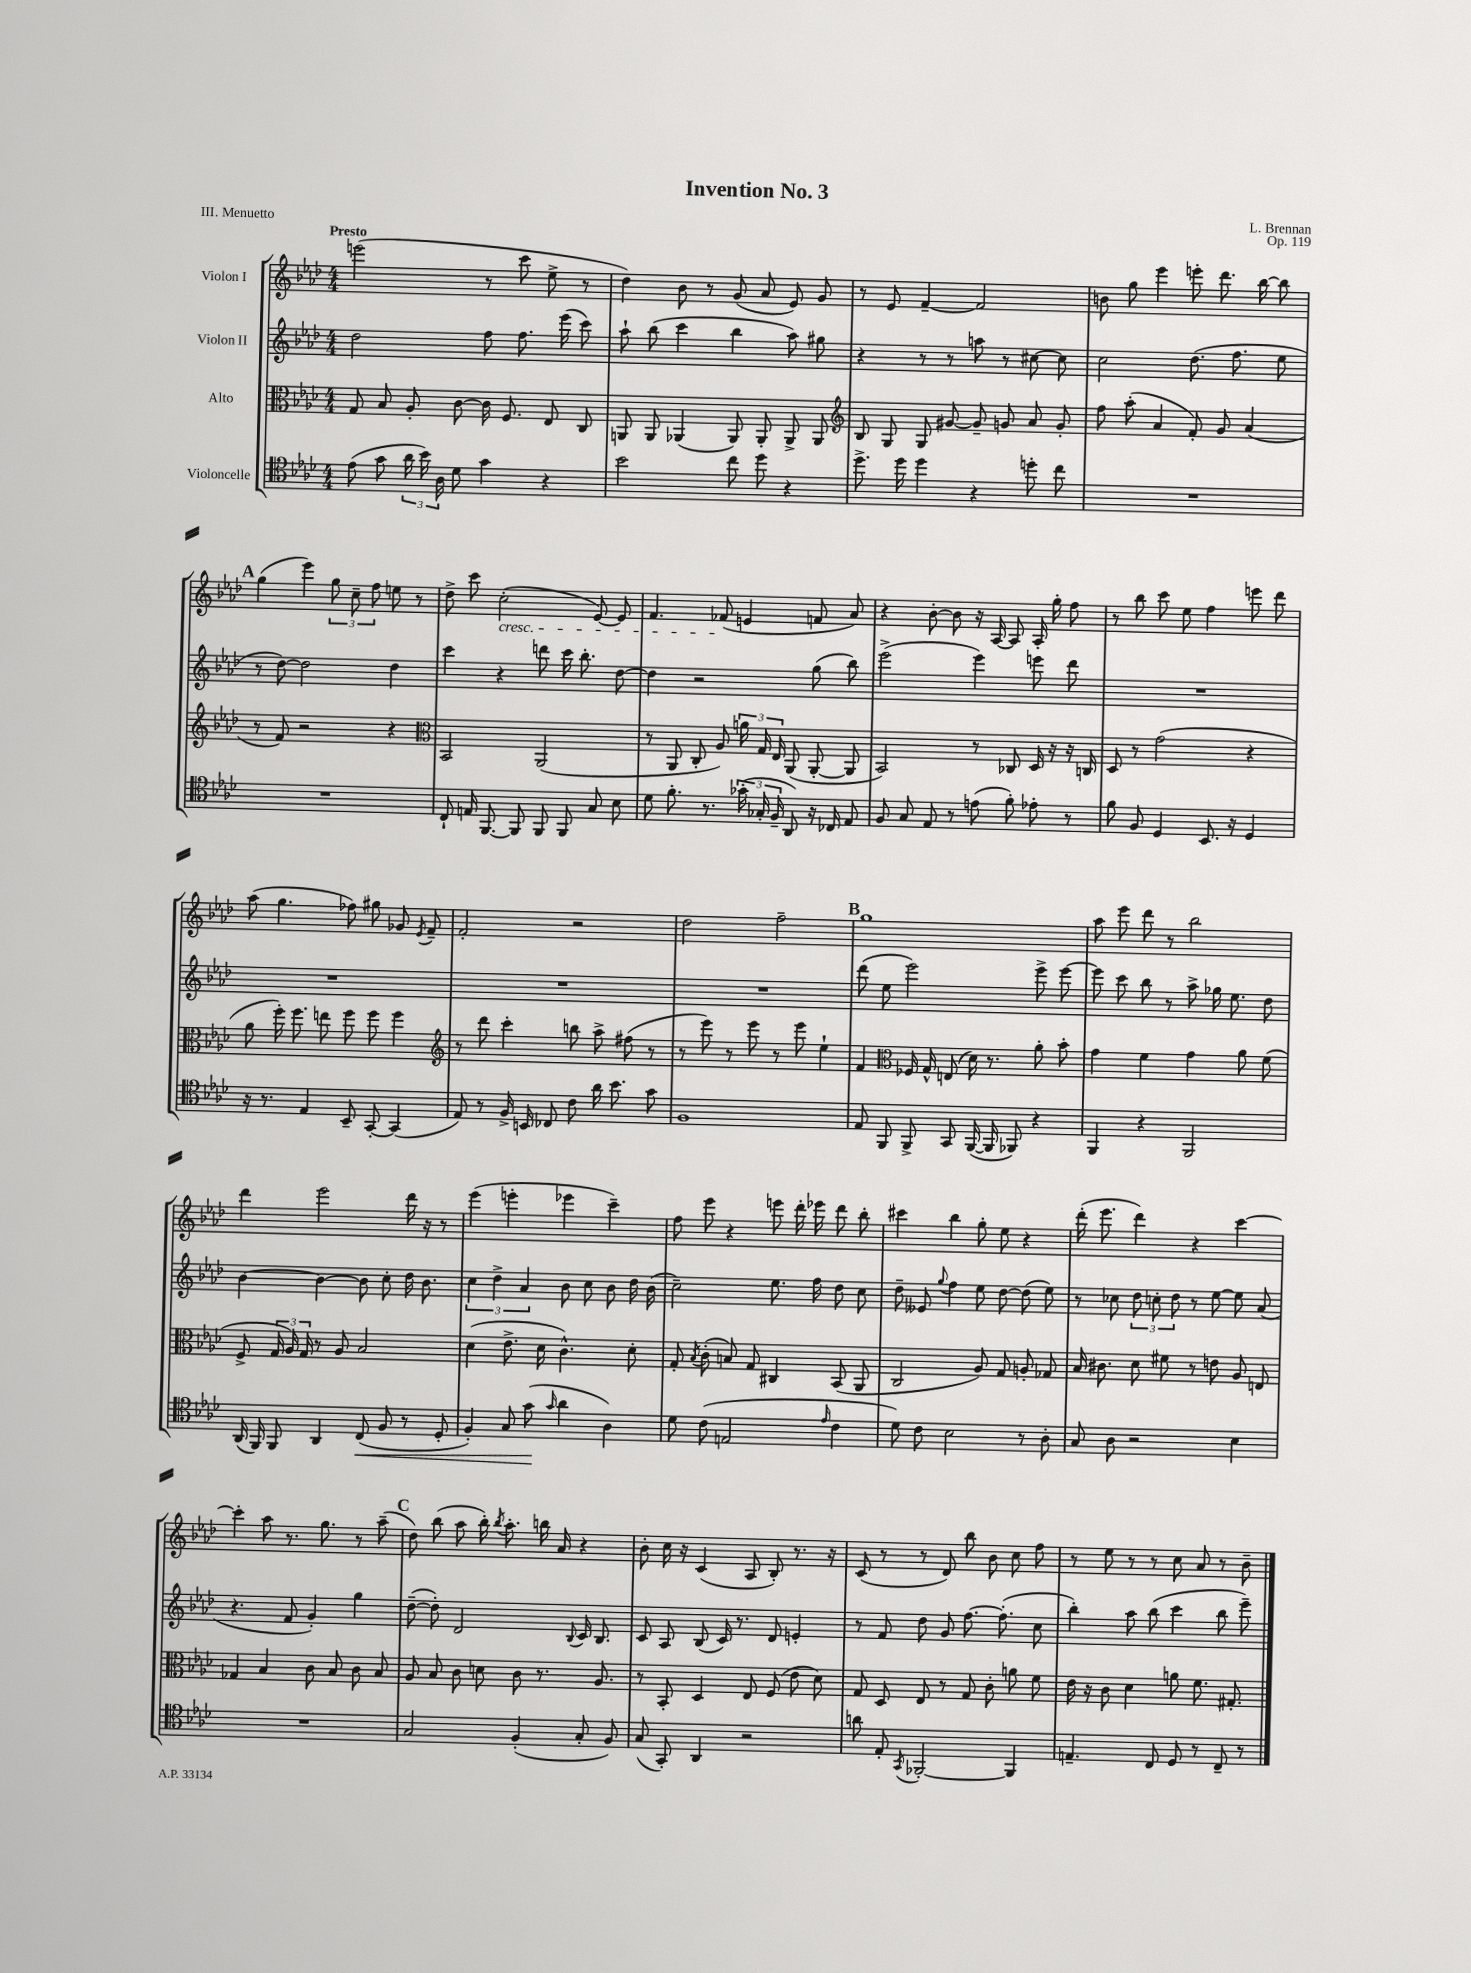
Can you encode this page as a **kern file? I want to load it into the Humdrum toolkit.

**kern	**kern	**kern	**kern
*staff4	*staff3	*staff2	*staff1
*clefC4	*clefC3	*clefG2	*clefG2
*k[b-e-a-d-]	*k[b-e-a-d-]	*k[b-e-a-d-]	*k[b-e-a-d-]
*M4/4	*M4/4	*M4/4	*M4/4
(8e-	8G	2dd-	(2eee
8g	8B-	.	.
24a-	8A-'	.	.
24b-)	.	.	.
24A-	.	.	.
8d-	[8c	.	.
4g	16c]	8ff	8r
.	8.F	.	.
.	.	8.ff	8ccc
4r	8E-	.	8ee-^
.	.	(16eee-	.
.	8C	8ccc)	8r
=	=	=	=
2b-	8AA	8aa-`	4dd-)
.	8AA	(8bb-	.
.	(4AA-	4ccc	8b-
.	.	.	8r
8cc	8AA-)	4bb-	(8g
8dd-	8AA-'	.	8a-
4r	8AA-^	8aa-)	8e-)
.	8AA-	8gg#	8g
=	=	=	=
*	*clefG2	*	*
8.dd-^	8B-	4r	8r
.	8G	.	8e-
16dd-	.	.	.
4dd-	8G	8r	[4f~
.	[8g#	8r	.
4r	8g#~]	8aa	2f]
.	8g	8r	.
8dd'	8a-	[8cc#	.
8cc	8g'	8cc#]	.
=	=	=	=
1r	8ff	2cc	8b
.	(8aa-'	.	8gg
.	4a-	.	4eee-
.	8f')	(8.dd-	8eee'
.	8g	.	8.ddd-
.	.	8.ff	.
.	(4a-	.	.
.	.	.	[16bb-
.	.	8ee-	8bb-]
=	=	=	=
1r	8r	8r	(4gg
.	8f)	[8dd-)	.
.	2r	2dd-]	4eee-)
.	.	.	12gg
.	.	.	12cc~
.	.	.	12ff
.	4r	4dd-	8ee
.	.	.	8r
=	=	=	=
*	*clefC3	*	*
8C`	2BB-	4ccc	8dd-^
16E	.	.	8ccc
[8.FF	.	.	.
.	.	4r	(2cc'
8FF]	.	.	.
8FF	(2AA-	8ddd	.
8FF	.	16ccc	.
.	.	8.bb-'	.
8G	.	.	[8e-)
8B-	.	[8dd-	8e-]
=	=	=	=
8d-	8r	4dd-]	4.f
8.f'	8AA-	.	.
.	8C'	2r	.
8.r	.	.	.
.	8A-)	.	(8f-
(24g-'	24a	.	4e
24G-'	24G	.	.
24F~	24E-	.	.
8AA-)	(8AA-	.	.
16r	[8AA-'	(8gg	8f
16C-	.	.	.
8E-	8AA-]	8bb-)	8a-)
=	=	=	=
8F	2BB-)	(2eee-^	4r
8G	.	.	.
8E-	.	.	[8b-'
8r	.	.	8b-]
(8e	8r	4eee-)	16r
.	.	.	[16A-
8f')	8C-	.	8A-]
8e-'	16D-	8eee	16A-'
.	16r	.	16gg'
8r	16r	8ddd-	8ff
.	16C	.	.
=	=	=	=
8f	8D-	1r	8r
8F	8r	.	8bb-
4D-	(2g	.	8ccc
.	.	.	8ee-
8.BB-	.	.	4ff
16r	.	.	.
4D-	4r	.	8eee
.	.	.	8ddd-
=	=	=	=
16r	8a-	1r	(8aa-
8.r	.	.	.
.	16ff')	.	4.gg
.	8.ff	.	.
4E-	.	.	.
.	8ee	.	.
8BB-~	8ff	.	8ff-)
[8GG'	8ff	.	8gg#
(4GG]	4ff	.	8g-
.	.	.	8qe-
.	.	.	8f~
=	=	=	=
*	*clefG2	*	*
8E-)	8r	1r	2f'
8r	8ddd-	.	.
16F^	4ccc'	.	.
16BB	.	.	.
8C-	.	.	.
8c	8bb	.	2r
16a-	8aa-^	.	.
8.b-	.	.	.
.	(8ff#	.	.
8g	8r	.	.
=	=	=	=
1F	8r	1r	2dd-
.	8eee-)	.	.
.	8r	.	.
.	8eee-	.	.
.	8r	.	2ff~
.	8eee-	.	.
.	4ee-`	.	.
=	=	=	=
8E-	4f	(8ddd-	1gg
8FF	.	8ee-	.
*	*clefC3	*	*
8FF^	16F-	2eee-)	.
.	16G^^	.	.
8GG	(8E	.	.
([16FF	16d-)	.	.
16FF]	8.r	.	.
8FF-)	.	.	.
4r	8a-'	8eee-^	.
.	8b-'	[8eee-	.
=	=	=	=
4FF	4g	8eee-]	8aa-
.	.	8ccc	8eee-
4r	4f	8bb-	8ddd-
.	.	8r	8r
2FF	4g	8aa-^	2bb-
.	.	16gg-	.
.	.	8.ee-	.
.	8a-	.	.
.	(8f	8dd-	.
=	=	=	=
(16AA-	8F^	[4b-	4ddd-
16FF)	.	.	.
8FF	24G	.	.
.	24A-)	.	.
.	24G	.	.
4AA-	8r	4b-_	2eee-
.	8A-	.	.
(8C	2B-	8b-]	.
8F	.	8cc'	.
8r	.	16dd-	16ddd-
.	.	8.b-	16r
8D-'	.	.	8r
=	=	=	=
4F')	(4d-	6cc	(4eee-
.	.	6dd-^	.
8G	8.e-^	.	4eee'
.	.	6a-	.
(8g	.	.	.
.	16d-	.	.
16qqg	.	.	.
4a-	4.c^^)	8b-	4eee-
.	.	8cc	.
4A-)	.	8b-	4ccc~)
.	8d-'	16dd-	.
.	.	(16b-	.
=	=	=	=
8d-	8G'	2cc~)	8ff
.	8qB-	.	.
(8c	(8c'	.	8eee-
2E	8B)	.	4r
.	8G	.	.
.	4C#	8.ee-	8eee
.	.	.	16ddd-'
.	.	16ff	16eee-
16qqe-	.	.	.
4c	(8BB-	8dd-	8ddd-
.	8AA-	8cc	8bb-'
=	=	=	=
8d-)	2C	8dd-~	4ccc#
8c	.	8e--	.
.	.	8qqgg	.
2B-	.	4ff	4bb-
.	8A-)	8ee-	8gg'
.	8G	[8dd-	8ee-
8r	8A'	(8dd-]	4r
8A-'	8G-	8ee-)	.
=	=	=	=
8G	16B-	8r	(16ddd-'
.	8.c#	.	8.eee-
8A-	.	8cc-	.
2r	8d-	12dd-	4ddd-)
.	.	12cc'	.
.	8f#	.	.
.	.	12dd-	.
.	8r	8r	4r
.	8e	[8ee-	.
4B-	8A-	8ee-]	[4ccc
.	8E	(8a-	.
=	=	=	=
1r	4G-	4.r	4ccc']
.	4B-	.	8aa-
.	.	8f	8.r
.	8c	4g')	.
.	.	.	8.gg
.	8B-	.	.
.	8c	4gg	8r
.	8B-	.	(8aa-~
=	=	=	=
2G	8A-	([8dd-~	8dd-)
.	8B-	8dd-'])	(8bb-
.	8c	2d-	8aa-
.	8d	.	16bb-')
.	.	.	8qbb-
.	.	.	8.aa-'
(4F'	8c	.	.
.	8.r	.	16bb
.	.	.	16a-
.	.	8qqB-	.
8G'	.	16c	4r
.	8.A-	8.B-	.
8F)	.	.	.
=	=	=	=
(8G	8r	8c	8b-'
8GG')	8BB-'	8A-	16cc
.	.	.	16r
4AA-	4D-	(8B-	(4c
.	.	16c)	.
.	.	8.r	.
2r	8E-	.	8A-
.	(8F	8d-	8B-')
.	8e-	4e'	8.r
.	8d-)	.	.
.	.	.	16r
=	=	=	=
8a	8G	8r	(8c
8E-'	8D-	8f	8r
8qGG	.	.	.
[2FF-'	8E-	8dd-	8r
.	8r	8g	8d-)
.	8G	[8.ff	8bb-
.	8c'	.	8b-
.	.	(8.ff']	.
4FF-]	8a	.	8cc
.	8f	8cc	8ff
=	=	=	=
4.E~	16e-	4bb-')	8r
.	16r	.	.
.	8c	.	8ee-
.	4d-	8aa-	8r
8C	.	(8bb-	8r
8D-	8a	4ccc	8cc
8r	8.f	.	8a-
8C~	.	8bb-	8r
.	8.G#'	.	.
8r	.	8eee-~)	8b-~
==	==	==	==
*-	*-	*-	*-
